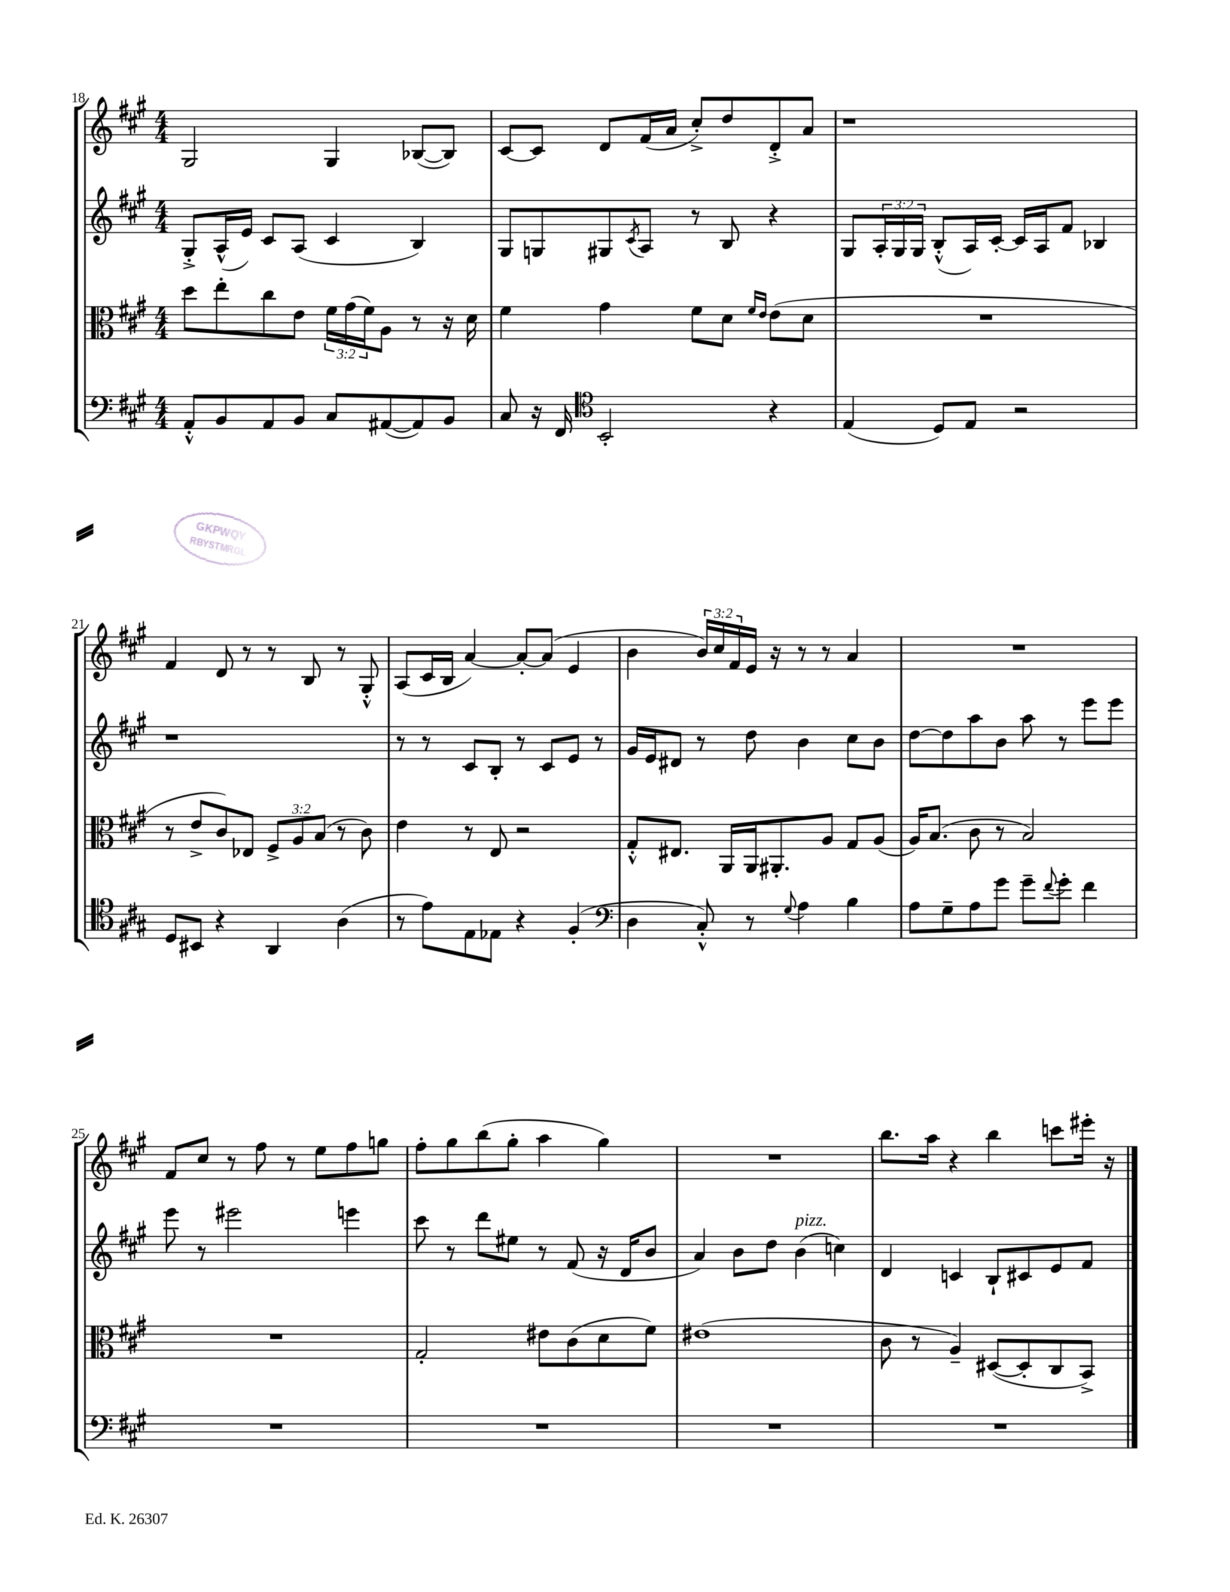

**kern	**kern	**kern	**kern
*staff4	*staff3	*staff2	*staff1
*clefF4	*clefC3	*clefG2	*clefG2
*k[f#c#g#]	*k[f#c#g#]	*k[f#c#g#]	*k[f#c#g#]
*M4/4	*M4/4	*M4/4	*M4/4
8AA'^^	8dd	8G#'^	2G#
8BB	8ee'	(16A^^	.
.	.	16e)	.
8AA	8cc#	8c#	.
8BB	8e	(8A	.
8C#	24f#	4c#	4G#
.	(24g#	.	.
.	24f#)	.	.
([8AA#	8A	.	.
8AA#])	8r	4B)	([8B-
8BB	16r	.	8B-])
.	16d	.	.
=	=	=	=
8C#	4f#	8G#	[8c#
16r	.	8G	8c#]
16FF#	.	.	.
*clefC4	*	*	*
2BB'	4g#	8G#	8d
.	.	8qc#	.
.	.	8A	(16f#
.	.	.	16a
.	8f#	8r	8cc#'^)
.	8d	8B	8dd
.	16qqf#	.	.
.	16qqe	.	.
4r	(8e	4r	8d'^
.	8d	.	8a
=	=	=	=
(4E	1r	8G#	1r
.	.	24A'	.
.	.	24G#	.
.	.	24G#	.
8D)	.	(8B'^^	.
8E	.	16A)	.
.	.	[16c#'	.
2r	.	16c#]	.
.	.	16A	.
.	.	8f#	.
.	.	4B-	.
=	=	=	=
8D	8r	1r	4f#
8BB#	8e^	.	.
4r	8c#)	.	8d
.	8E-	.	8r
4AA	12F#^	.	8r
.	12A	.	.
.	.	.	8B
.	(12B	.	.
(4A	8r	.	8r
.	8c#)	.	8G#'^^
=	=	=	=
8r	4e	8r	(8A
8e)	.	8r	16c#
.	.	.	16B
8E	8r	8c#	[4a)
8E-	8E	8B'	.
4r	2r	8r	8a'_
.	.	8c#	(8a]
(4F#'	.	8e	4e
.	.	8r	.
=	=	=	=
*clefF4	*	*	*
4D	8G#'^^	16g#	4b
.	.	16e	.
.	8.E#	8d#	.
8C#'^^)	.	8r	24b)
.	.	.	24cc#
.	16AA	.	.
.	.	.	24f#
8r	16AA	8dd	16e
.	8.AA#'	.	16r
8qqG#	.	.	.
4A	.	4b	8r
.	8A	.	8r
4B	8G#	8cc#	4a
.	(8A	8b	.
=	=	=	=
8A	16A)	[8dd	1r
.	(8.B	.	.
8G#~	.	8dd]	.
8A	8c#	8aa	.
8g#	8r	8b	.
8g#~	2B)	8aa	.
8qqf#	.	.	.
8g#'	.	8r	.
4f#	.	8eee	.
.	.	8eee	.
=	=	=	=
1r	1r	8eee	8f#
.	.	8r	8cc#
.	.	2eee#	8r
.	.	.	8ff#
.	.	.	8r
.	.	.	8ee
.	.	4eee	8ff#
.	.	.	8gg
=	=	=	=
1r	2G#'	8ccc#	8ff#'
.	.	8r	8gg#
.	.	8ddd	(8bb
.	.	8ee#	8gg#'
.	8e#	8r	4aa
.	(8c#	(8f#	.
.	8d	16r	4gg#)
.	.	16d	.
.	8f#)	8b	.
=	=	=	=
1r	(1e#	4a)	1r
.	.	8b	.
.	.	8dd	.
.	.	(4b	.
.	.	4cc)	.
=	=	=	=
1r	8c#	4d	8.bb
.	8r	.	.
.	.	.	16aa
.	4A~)	4c	4r
.	([8D#	8B`	4bb
.	8D#']	8c#	.
.	8C#	8e	8ccc
.	8BB^)	8f#	16eee#'
.	.	.	16r
==	==	==	==
*-	*-	*-	*-
